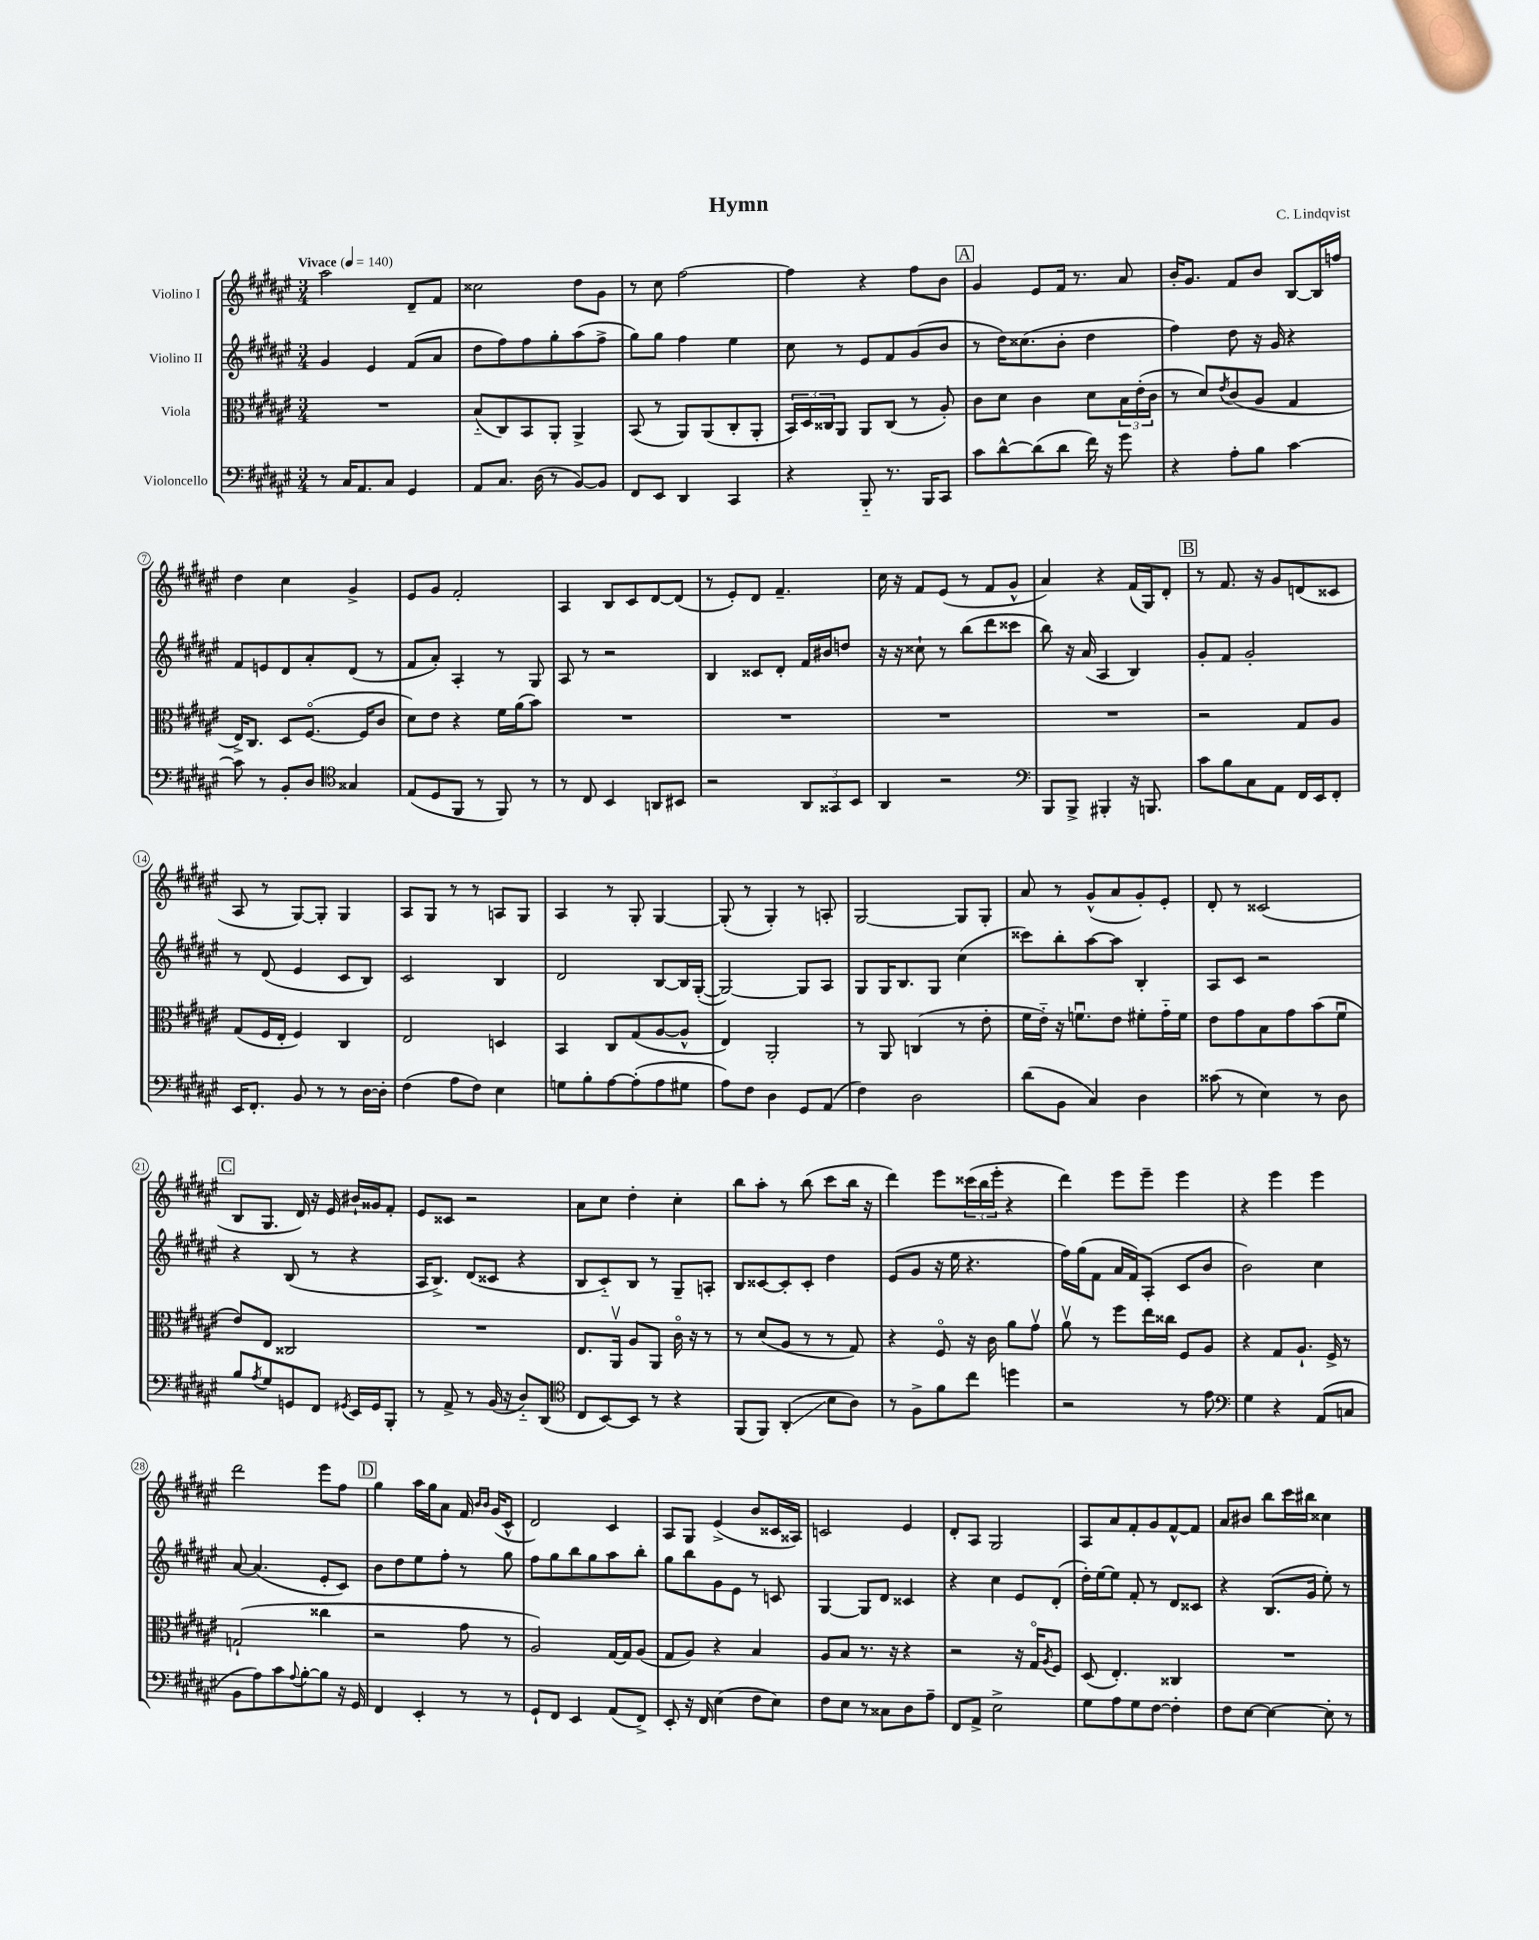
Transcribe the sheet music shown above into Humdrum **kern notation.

**kern	**kern	**kern	**kern
*staff4	*staff3	*staff2	*staff1
*clefF4	*clefC3	*clefG2	*clefG2
*k[f#c#g#d#a#e#]	*k[f#c#g#d#a#e#]	*k[f#c#g#d#a#e#]	*k[f#c#g#d#a#e#]
*M3/4	*M3/4	*M3/4	*M3/4
*MM140	*MM140	*MM140	*MM140
8r	2.r	4g#/	2aa#\
16C#/LK	.	.	.
8.AA#/	.	.	.
.	.	4e#/	.
8C#/J	.	.	.
4GG#/	.	(8f#/L	8d#~/L
.	.	8a#/J	8f#/J
=	=	=	=
8AA#/L	(8B'~/L	8dd#\L	2cc##\
8.C#/J	8C#/)	8ff#\)	.
.	8BB/	8ff#\	.
(16D#\	.	.	.
8r	8AA#'/J	8gg#'\	.
[8BB/L)	4AA#^/	(8aa#\	8dd#\L
8BB/]J	.	8ff#^\J	8g#\J
=	=	=	=
8FF#/L	(8BB/	8gg#\L)	8r
8EE#/J	8r	8gg#\J	8cc#\
4DD#/	8AA#/L)	4ff#\	[2ff#\
.	(8AA#/	.	.
4CC#/	8C#'/	4ee#\	.
.	8AA#'/J	.	.
=	=	=	=
4r	24BB/LL)	8cc#\	4ff#\]
.	24D#/	.	.
.	24C##/J	.	.
.	8AA#/J	8r	.
8BBB'~/	8AA#/L	8e#/L	4r
8.r	(8C##/J	8f#/	.
.	8r	(8g#/	8ff#\L
16BBB/LK	.	.	.
8CC#/J	8A#'/)	8b/J	8b\J
=	=	=	=
8c#\L	8c#\L	8r	4g#/
[8d#^^\	8d#\J	16dd#\LK)	.
.	.	(8.cc##\	.
(8d#\]	4c#\	.	8e#/L
8d#\J	.	8b'\J	16f#/Jk
.	.	.	8.r
16f#\)	8d#\L	4dd#\	.
16r	.	.	.
8g#\	24B\L	.	8a#/
.	(24e#'\	.	.
.	24c#\JJ	.	.
=	=	=	=
4r	8r	4ff#\)	16b'/LK
.	.	.	8.g#/J
.	8d#/L)	.	.
.	8qe#/	.	.
8A#'\L	(8c#/	8dd#\	8f#/L
8B\J	8A#/J	16r	8b/J
.	.	16g#/	.
[4c#\	4G#/	4r	[8B/L
.	.	.	16B/]L
.	.	.	16ff/JJ
=	=	=	=
8c#\]	16E#^/LK)	8f#/L	4dd#\
.	8.C#/J	.	.
8r	.	8e/	.
8BB'/L	8D#/L	8d#/	4cc#\
8D#/J	([8.F#o/J	8a#'/	.
*clefC4	*	*	*
4G##/	.	(8d#/J	4g#^/
.	16F#/]LK	.	.
.	8c#/J	8r	.
=	=	=	=
(8E#/L	8d#\L)	8f#/L	8e#/L
8D#/	8e#\J	8a#'/J)	8g#/J
8FF#/J	4r	4A#'/	2f#'/
8r	.	.	.
8FF#/)	16f#\LL	8r	.
.	(16a#\J	.	.
8r	8b\J)	8G#/	.
=	=	=	=
8r	2.r	8A#/	4A#/
8C#/	.	8r	.
4BB/	.	2r	8B/L
.	.	.	8c#/
8AA/L	.	.	[8d#/
8BB#/J	.	.	(8d#/]J
=	=	=	=
2r	2.r	4B/	8r
.	.	.	8e#'/L)
.	.	8c##/L	8d#/J
.	.	8d#'/J	4.f#~/
12AA#/L	.	16f#/LL	.
.	.	16b#/J	.
12GG##/	.	.	.
.	.	8dd/J	.
12BB/J	.	.	.
=	=	=	=
4AA#/	2.r	16r	16cc#\
.	.	16r	16r
.	.	8cc##`\	8f#/L
2r	.	8r	(8e#/J
.	.	(8bb\L	8r
.	.	8ddd#\	8f#/L
.	.	8ccc##\J	8g#^^/J
=	=	=	=
*clefF4	*	*	*
8BBB/L	2.r	8bb\)	4a#/)
8BBB^/J	.	16r	.
.	.	(16a#/	.
4BBB#'/	.	4A#/	4r
16r	.	4B/)	(16f#/LL
8.BBB/	.	.	16G#/J)
.	.	.	8d#'/J
=	=	=	=
8c#\L	2r	8g#'/L	8r
8B\	.	8f#/J	8.f#/
8C#\	.	2g#'/	.
.	.	.	16r
8AA#\J	.	.	8g#/L
16FF#/LL	8G#/L	.	(8d/
16EE#/J	.	.	.
8FF#'/J	8A#/J	.	8c##/J
=	=	=	=
16EE#/LK	(8G#/L	8r	8A#/
8.FF#'/J	.	.	.
.	16F#/L	(8d#/	8r
.	16E#'/JJ	.	.
8BB/	4F#/)	4e#/	[8G#/L)
8r	.	.	8G#'/]J
8r	4C#/	8c#/L	4G#/
[16D#\LL	.	8B/J)	.
16D#'\]JJ	.	.	.
=	=	=	=
(4F#\	2E#/	2c#/	8A#/L
.	.	.	8G#/J
8A#\L	.	.	8r
8F#\J)	.	.	8r
4E#\	4D/	4B/	8A/L
.	.	.	8G#/J
=	=	=	=
8G\L	4BB/	2d#/	4A#/
8B'\	.	.	.
[8A#\	8C#/L	.	8r
(8A#'\]	(8G#/	.	8G#'/
8A#\	[8A#/	[8B/L	[4G#/
8G#\J	8A#^^/]J	16B/]L	.
.	.	([16G#'/JJ	.
=	=	=	=
8A#\L)	4E#/)	2G#/_)	(8G#'/]
8F#\J	.	.	8r
4D#\	2AA#'/	.	4G#'/)
8GG#/L	.	8G#/]L	8r
(8AA#/J	.	8A#/J	8A'/
=	=	=	=
4F#\)	8r	8G#/L	[2G#/
.	8AA#/	16G#/K	.
.	.	8.B/	.
2D#\	(4C/	.	.
.	.	8G#/J	.
.	8r	(4cc#\	8G#/]L
.	8e#'\	.	8G#'/J
=	=	=	=
(8d#\L	16f#\LL	8ccc##\L)	8a#/
.	16e#'~\JJ)	.	.
8BB\J	16r	8bb'\	8r
.	8.fu\L	.	.
4C#/)	.	[8aa#\	(8g#^^/L
.	8e#\J	8aa#\]J	8a#/
4D#\	8f#'\L	4B'/	8g#'/)
.	16g#'~\L	.	8e#'/J
.	16f#\JJ	.	.
=	=	=	=
(8c##\	8e#\L	8A#/L	8d#'/
8r	8g#\	8c#/J	8r
4E#\)	8B\	2r	(2c##/
.	8g#\	.	.
8r	(8b\	.	.
8D#\	8f#u\J	.	.
=	=	=	=
8B/L	8e#/L)	4r	8B/L
8qA#/	.	.	.
8G#/	8E#/J	.	8.G#/J
8GG/	2C##/	(8B/	.
.	.	.	16d#/)
8FF#/J	.	8r	16r
.	.	.	16e#/
8qGG#/	.	.	.
16EE#/LL	.	4r	16b#`/LL
16GG#/J	.	.	16g##/J
8BBB'/J	.	.	8f#'/J
=	=	=	=
8r	2.r	16A#/LK	8e#/L
.	.	8.B^/J)	.
8AA#^/	.	.	8c##/J
8r	.	(8d#/L	2r
(16BB/	.	8c##/J	.
16r	.	.	.
8D#'~/L)	.	4r	.
(8DD#/J	.	.	.
=	=	=	=
*clefC4	*	*	*
8C#/L	8.E#/L	8B/L	8a#\L
[8BB/)	.	8c#'~/)	8cc#\J
.	16AA#v/Jk	.	.
8BB/]J	8A#/L	8B/J	4dd#'\
8r	8AA#/J	8r	.
4r	16c#o\	8G#~/L	4cc#'\
.	16r	.	.
.	8r	8A'/J	.
=	=	=	=
(8FF#/L	8r	8B/L	8bb\L
8FF#/J)	(8d#/L	[8c##/	8aa#'\J
(4AA#'/	8A#/J	8c##'/]	8r
.	8r	8c##'/J	(8bb\
8B\L	8r	4dd#\	8ccc#\L
8A#\J)	8G#/)	.	16bb\Jk
.	.	.	16r
=	=	=	=
8r	4r	(8e#/L	4ddd#\)
8F#^\L	.	8g#/J	.
8f#\	8F#o/	16r	8eee#\L
.	.	16ee#\	.
8cc#\J	16r	4.r	(24ccc##\L
.	.	.	24bb\
.	16c#\	.	.
.	.	.	24eee#'\JJ
4dd\	8a#\L	.	4r
.	8g#v\J	.	.
=	=	=	=
2r	8a#v\	16ff#\LL)	4ddd#\)
.	.	(16gg#\J	.
.	8r	8f#\J	.
.	8ff#\L	16a#/LL	8eee#\L
.	.	16f#/J)	.
.	16ee#\L	(8A#'/J	8eee#~\J
.	16cc##\JJ	.	.
8r	8F#/L	8c#/L	4eee#\
8e#\	8A#/J	8b/J	.
=	=	=	=
*clefF4	*	*	*
4G#\	4r	2b\)	4r
4r	8G#/L	.	4eee#\
.	8.A#`/J	.	.
(8AA#/L	.	4cc#\	4eee#\
.	16F#^/	.	.
8C/J	8r	.	.
=	=	=	=
8BB\L	(2G`/	[8a#/	2ddd#\
8A#\)	.	(4.a#/]	.
8c#\	.	.	.
8qqA#/	.	.	.
[8B'\	.	.	.
8B\]J	4cc##\	8e#'/L	8eee#\L
16r	.	8c#/J)	8ff#\J
16GG#/	.	.	.
=	=	=	=
4FF#/	2r	8b\L	4gg#\
.	.	8dd#\	.
4EE#'/	.	8ee#\	16aa#\LL
.	.	.	16gg#\J
.	.	8ff#'\J	8a#\J
8r	8g#\	8r	16f#/
.	.	.	16qqb/LL
.	.	.	16qqb/JJ
.	.	.	(16g#/LK
8r	8r	8gg#\	8c#^^/J
=	=	=	=
8GG#`/L	2A#/)	8ff#\L	2d#/)
8FF#/J	.	8gg#\	.
4EE#/	.	8bb\	.
.	.	8gg#\	.
(8AA#/L	[16G#/LL	8aa#\	4c#/
.	16G#/]J	.	.
8FF#^/J)	(8A#/J	8bb'\J	.
=	=	=	=
8EE#'/	8G#/L	8gg#\L	8A#/L
16r	8A#/J)	8bb\	8G#/J
16FF#/	.	.	.
(4E#\	4r	8g#\	(4e#^/
.	.	8e#\J	.
8F#\L	4B/	8r	8b/L
8E#\J)	.	8c/	16c##/L
.	.	.	16A##/JJ)
=	=	=	=
8F#\L	8A#/L	[4G#/	2c/
8E#\J	8B/J	.	.
8r	8.r	8G#/]L	.
8C##\L	.	8d#/J	.
.	16r	.	.
8D#\	4r	4c##/	4e#/
8A#~\J	.	.	.
=	=	=	=
8FF#/L	2r	4r	8d#'/L
8AA#^/J	.	.	8A#/J
2E#^\	.	4cc#\	2G#/
.	16r	8e#/L	.
.	16G#o/LK	.	.
.	8qA#/	.	.
.	8F#/J	(8d#'/J	.
=	=	=	=
8G#\L	(8D#/	16dd#'\LL)	8A#/L
.	.	[16ee#\J	.
8A#\	4.E#'/)	8ee#\]J	8a#/
8G#\	.	8f#'/	8f#'/
[8F#\J	.	8r	8g#/
4F#'\]	4C##/	8d#/L	[8f#^^/
.	.	8c##/J	8f#/]J
=	=	=	=
8F#\L	2.r	4r	8a#/L
[8E#\J	.	.	8b#/J
4E#\_	.	(8.B/L	8bb\L
.	.	.	16ccc#\L
.	.	16g#/Jk	16bb#\JJ
8E#'\]	.	8ee#'\)	4cc##\
8r	.	8r	.
==	==	==	==
*-	*-	*-	*-
